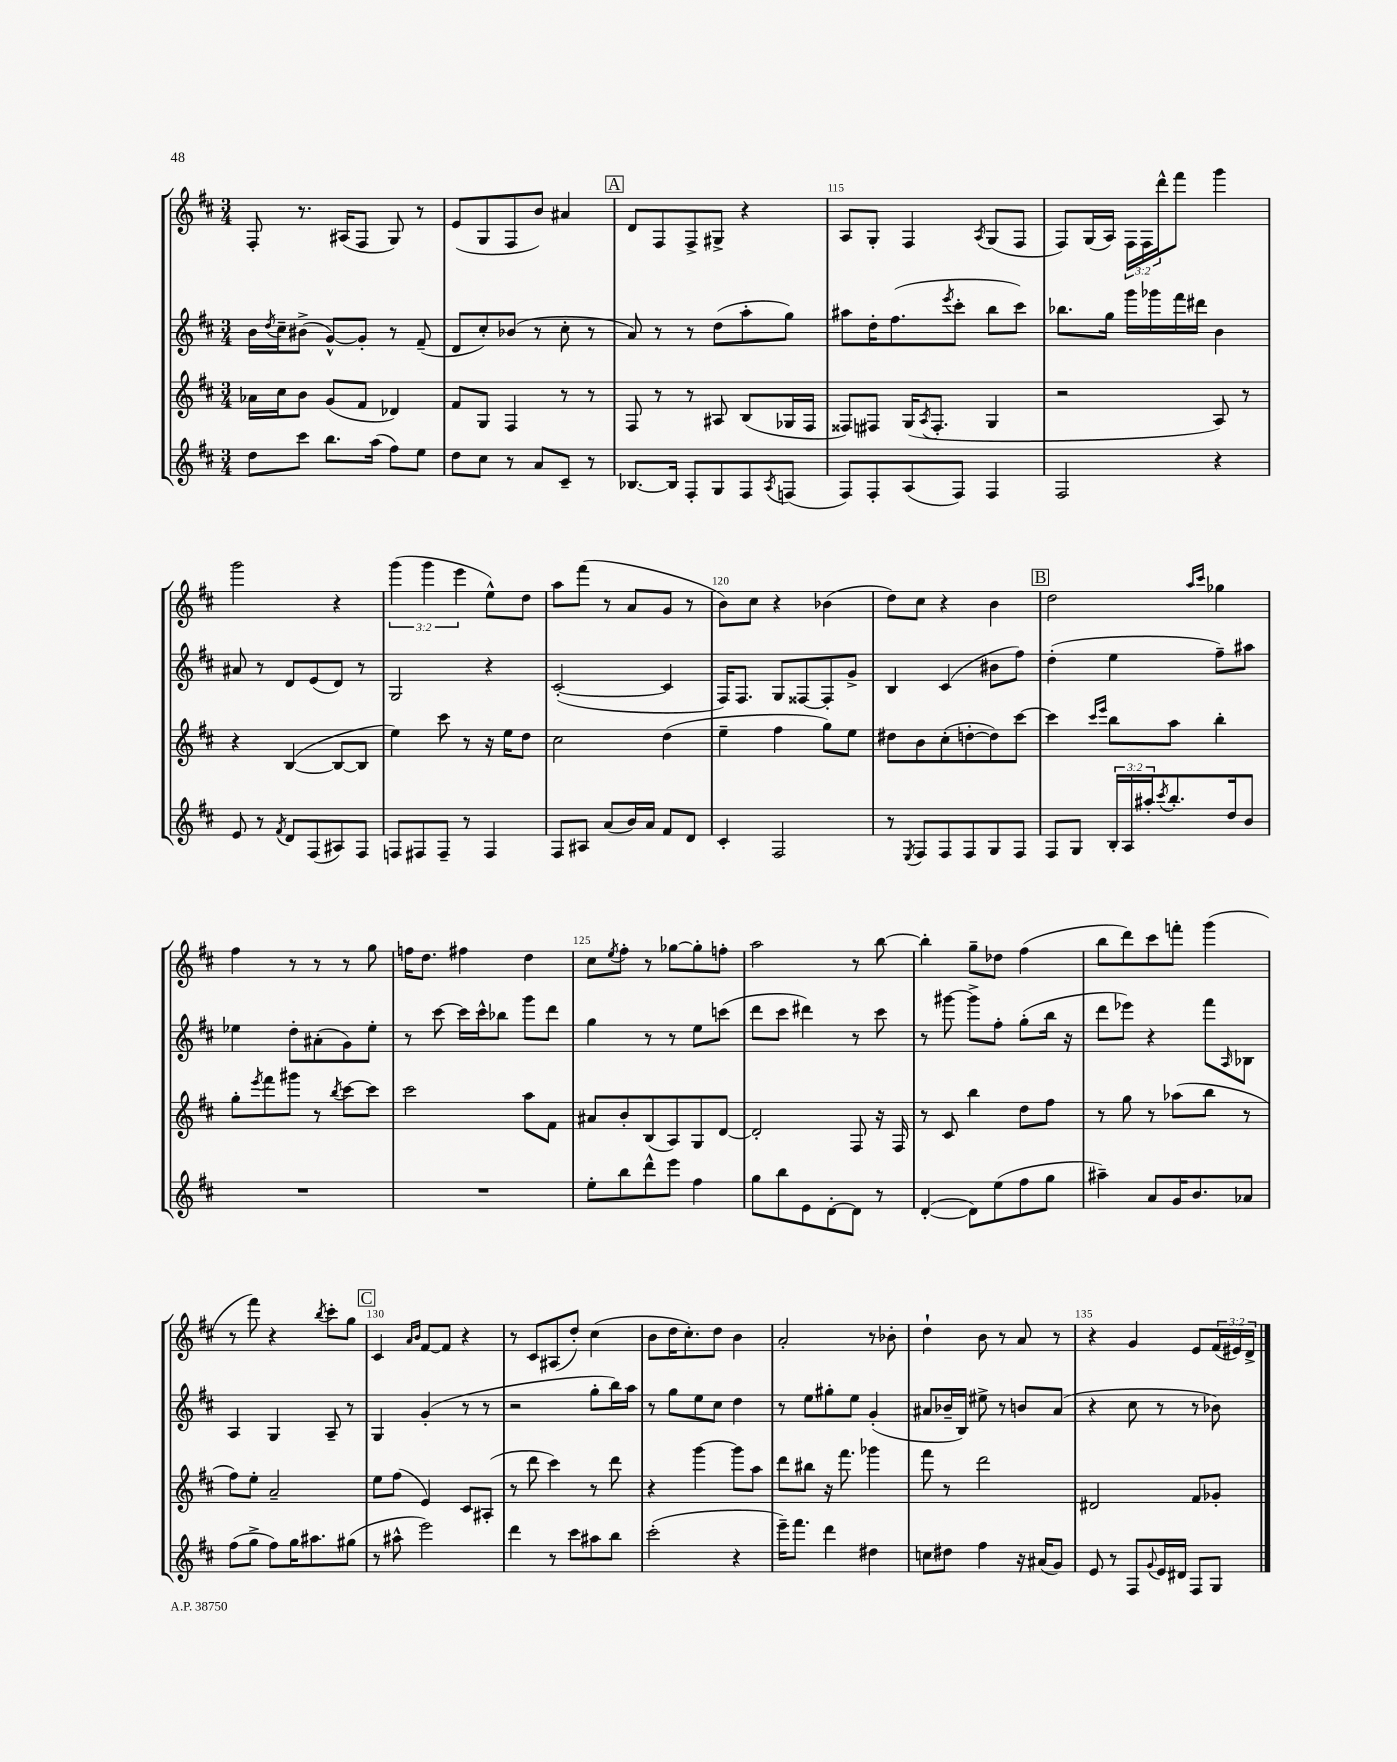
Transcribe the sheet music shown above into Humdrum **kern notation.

**kern	**kern	**kern	**kern
*part4	*part3	*part2	*part1
*staff4	*staff3	*staff2	*staff1
*clefG2	*clefG2	*clefG2	*clefG2
*k[f#c#]	*k[f#c#]	*k[f#c#]	*k[f#c#]
*M3/4	*M3/4	*M3/4	*M3/4
=112	=112	=112	=112
8dd\L	16a-X\LL	16b\LL	8F#'/
.	.	8qdd/	.
.	16cc#\J	16cc#~\J	.
8ccc#\J	8b\J	(8b#X^\J	8.r
8.bb\L	(8g/L	[8g^^/L)	.
.	.	.	(16A#X/KL
.	8f#/J	8g'/J]	8F#/J
(16aa\Jk	.	.	.
8ff#\L)	4d-X/)	8r	8G/)
8ee\J	.	(8f#~/	8r
=113	=113	=113	=113
8dd\L	8f#/L	8d/L	(8e/L
8cc#\J	8G/J	8cc#'/)	8G/
8r	4F#/	(8b-X/J	8F#/
8a/L	.	8r	8b/J)
8c#~/J	8r	8cc#'\	4a#X/
8r	8r	8r	.
!!LO:REH:place=s1:t=A
=114	=114	=114	=114
[8.B-X/L	8F#/	8a/)	8d/L
.	8r	8r	8F#/
16B-/Jk]	.	.	.
8F#'/L	8r	8r	8F#^/
8G/	8A#X/	(8dd\L	8G#X^/J
8F#/	(8B/L	8aa'\	4r
8qA/	.	.	.
(8Fn/J	16G-X/L	8gg\J)	.
.	16F#/JJ	.	.
=115	=115	=115	=115
8F#/L)	8F##X/L)	8aa#X\L	8A/L
8F#'/	8F#X/J	16dd'\K	8G'/J
.	.	(8.ff#\	.
(8A/	(16G/KL	.	4F#/
.	8qA/	.	.
.	8.F#'/J	.	.
.	.	8qeee/	.
8F#/J)	.	8ccc#'\J	.
.	.	.	8qA/
4F#/	4G/	8bb\L	(8G/L
.	.	8ccc#\J)	8F#/J
=116	=116	=116	=116
2F#/	2r	8.bb-X\L	8F#/L)
.	.	.	(16G/L
.	.	16gg\Jk	16A/JJ)
.	.	16ggg\LL	24F#\LL
.	.	.	24F#\
.	.	16ggg-X\	.
.	.	.	24ddd^^\J
.	.	16fff#\	8fff#\J
.	.	16ddd#X\JJ	.
4r	8A/)	4b\	4ggg\
.	8r	.	.
!!LO:LB:g=z
=117	=117	=117	=117
8e/	4r	8a#X/	2ggg\
8r	.	8r	.
8qf#/	.	.	.
8d/L	([4B/	8d/L	.
(8F#/	.	(8e/	.
8A#X/)	8B/L_	8d/J)	4r
8F#/J	8B/J]	8r	.
=118	=118	=118	=118
8Fn/L	4ee\)	2G/	(6ggg\
8F#X/	.	.	.
.	.	.	6ggg\
8F#~/J	8ccc#\	.	.
.	.	.	6eee\
8r	8r	.	.
4F#/	16r	4r	8ee^^\L)
.	16ee\KL	.	.
.	8dd\J	.	8dd\J
=119	=119	=119	=119
8F#/L	2cc#\	([2c#'/	8aa\L
8A#X/J	.	.	(8fff#\J
(8a/L	.	.	8r
16b/L)	.	.	8a/L
16a/JJ	.	.	.
8f#/L	(4dd\	4c#/]	8g/J
8d/J	.	.	8r
=120	=120	=120	=120
4c#'/	4ee~\	16F#/KL)	8b\L)
.	.	8.F#/J	.
.	.	.	8cc#\J
2F#/	4ff#\	8G/L	4r
.	.	[8F##X/	.
.	8gg\L)	8F##'/]	(4b-X\
.	8ee\J	8g^/J	.
=121	=121	=121	=121
8r	8dd#X\L	4B/	8dd\L)
8qE/	.	.	.
8F#/L	8b\	.	8cc#\J
8F#/	(8cc#'\	(4c#/	4r
8F#/	[8ddn'\	.	.
8G/	8dd\])	8b#X\L	4b\
8F#/J	[8ccc#\J	8ff#\J)	.
!!LO:REH:place=s1:t=B
=122	=122	=122	=122
8F#/L	4ccc#\]	(4dd'\	2dd\
8G/J	.	.	.
.	16qqccc#/LL	.	.
.	16qqeee/JJ	.	.
24B'/LL	8bb\L	4ee\	.
24A/	.	.	.
24aa#X'/J	.	.	.
8qccc#/	.	.	.
8.bb'/	8aa\J	.	.
.	.	.	16qqaa/LL
.	.	.	16qqccc#/JJ
.	4bb'\	8ff#~\L)	4gg-X\
16dd/k	.	.	.
8b/J	.	8aa#X\J	.
!!LO:LB:g=z
=123	=123	=123	=123
2.r	8gg'\L	4ee-X\	4ff#\
.	8qeee/	.	.
.	8fff#\	.	.
.	8ggg#X\J	8dd'\L	8r
.	8r	(8a#X'\	8r
.	8qbb/	.	.
.	[8ccc#\L	8g\)	8r
.	8ccc#\J]	8ee-'\J	8gg\
=124	=124	=124	=124
2.r	2ccc#\	8r	16ffn\KL
.	.	.	8.dd\J
.	.	[8ccc#\	.
.	.	16ccc#\LL]	4ff#X\
.	.	16ccc#^^\J	.
.	.	8bb-X\J	.
.	8aa\L	8ggg\L	4dd\
.	8f#\J	8ddd\J	.
=125	=125	=125	=125
8ee'\L	8a#X/L	4gg\	8cc#\L
.	.	.	8qee/
8bb\	8b'/	.	8ff#'\J
8ddd^^\	(8B/	8r	8r
8eee\J	8A/)	8r	[8gg-X\L
4ff#\	8G/	8ee\L	8gg-'\]
.	[8d/J	(8cccn\J	8ffn'\J
=126	=126	=126	=126
8gg\L	2d'/]	8ddd\L	2aa\
8bb\	.	8ccc#\J	.
8e\	.	4ddd#X\)	.
[8d'\	.	.	.
8d\J]	8F#/	8r	8r
8r	16r	8ccc#\	[8bb\
.	16F#/	.	.
=127	=127	=127	=127
([4d'/	8r	8r	4bb'\]
.	8c#/	[8ggg#X\	.
8d\L])	4bb\	8ggg#^\L]	8gg~\L
(8ee\	.	8ff#'\J	8dd-X\J
8ff#\	8dd\L	(8gg'\L	(4ff#\
8gg\J	8ff#\J	16bb\Jk	.
.	.	16r	.
=128	=128	=128	=128
4aa#X~\)	8r	8ddd\L	8bb\L
.	8gg\	8eee-X\J)	8ddd\)
8a/L	8r	4r	8ccc#\
16g/K	(8aa-X\L	.	8fffn'\J
8.b/	.	.	.
.	8bb\J	8fff#\L	(4ggg\
.	.	16qqA/	.
8a-X/J	8r	8B-X\J	.
!!LO:LB:g=z
=129	=129	=129	=129
(8ff#\L	8ff#\L)	4A/	8r
8gg^\J	8ee'\J	.	8fff#\)
8ff#\L)	2a~/	4G/	4r
16gg\K	.	.	.
8.aa#X\	.	.	.
.	.	.	8qbb/
.	.	8A~/	8ccc#'\L
(8gg#X\J	.	8r	8gg\J
!!LO:REH:place=s1:t=C
=130	=130	=130	=130
8r	8ee\L	4G/	4c#/
8aa#X^^\	(8ff#\J	.	.
.	.	.	16qqa/LL
.	.	.	16qqb/JJ
2eee\)	4e/)	(4g'/	[8f#/L
.	.	.	8f#/J]
.	8c#/L	8r	4r
.	(8A#X'/J	8r	.
=131	=131	=131	=131
4ddd\	8r	2r	8r
.	8ddd\	.	8c#/L
8r	4ccc#\)	.	(8A#X/
8ccc#\L	.	.	8dd'/J)
8aa#X\	8r	8gg'\L	(4cc#\
8bb\J	8ddd\	16bb\L)	.
.	.	16aa\JJ	.
=132	=132	=132	=132
(2ccc#'\	4r	8r	8b\L
.	.	8gg\L	16dd\K
.	.	.	8.cc#'\)
.	[4ggg\	8ee\	.
.	.	8cc#\J	8dd\J
4r	8ggg\L]	4dd\	4b\
.	8aa\J	.	.
=133	=133	=133	=133
16eee~\KL)	8ddd\L	8r	2a'/
8.fff#\J	.	.	.
.	8bb#X\J	8ee\L	.
4ddd\	16r	8gg#X'\	.
.	8.fff#\	.	.
.	.	8ee\J	.
4dd#X\	4ggg-X\	(4g'/	8r
.	.	.	8b-X'\
=134	=134	=134	=134
8ccn\L	8fff#\	8a#X/L	4dd`\
8dd#X\J	8r	16b-X~/L	.
.	.	16B/JJ)	.
4ff#\	2ddd\	8ee#X^\	8b\
.	.	8r	8r
16r	.	8bn/L	8a/
(16a#X/KL	.	.	.
8g/J)	.	(8a#/J	8r
=135	=135	=135	=135
8e/	2d#X/	4r	4r
8r	.	.	.
8F#/L	.	8cc#\	4g/
8qqg/	.	.	.
16e/L	.	8r	.
16d#X/JJ	.	.	.
8F#/L	8f#/L	8r	8e/L
8G/J	8g-X'/J	8b-X\)	(24f#/L
.	.	.	24e#X/)
.	.	.	24d^/JJ
==	==	==	==
*-	*-	*-	*-
